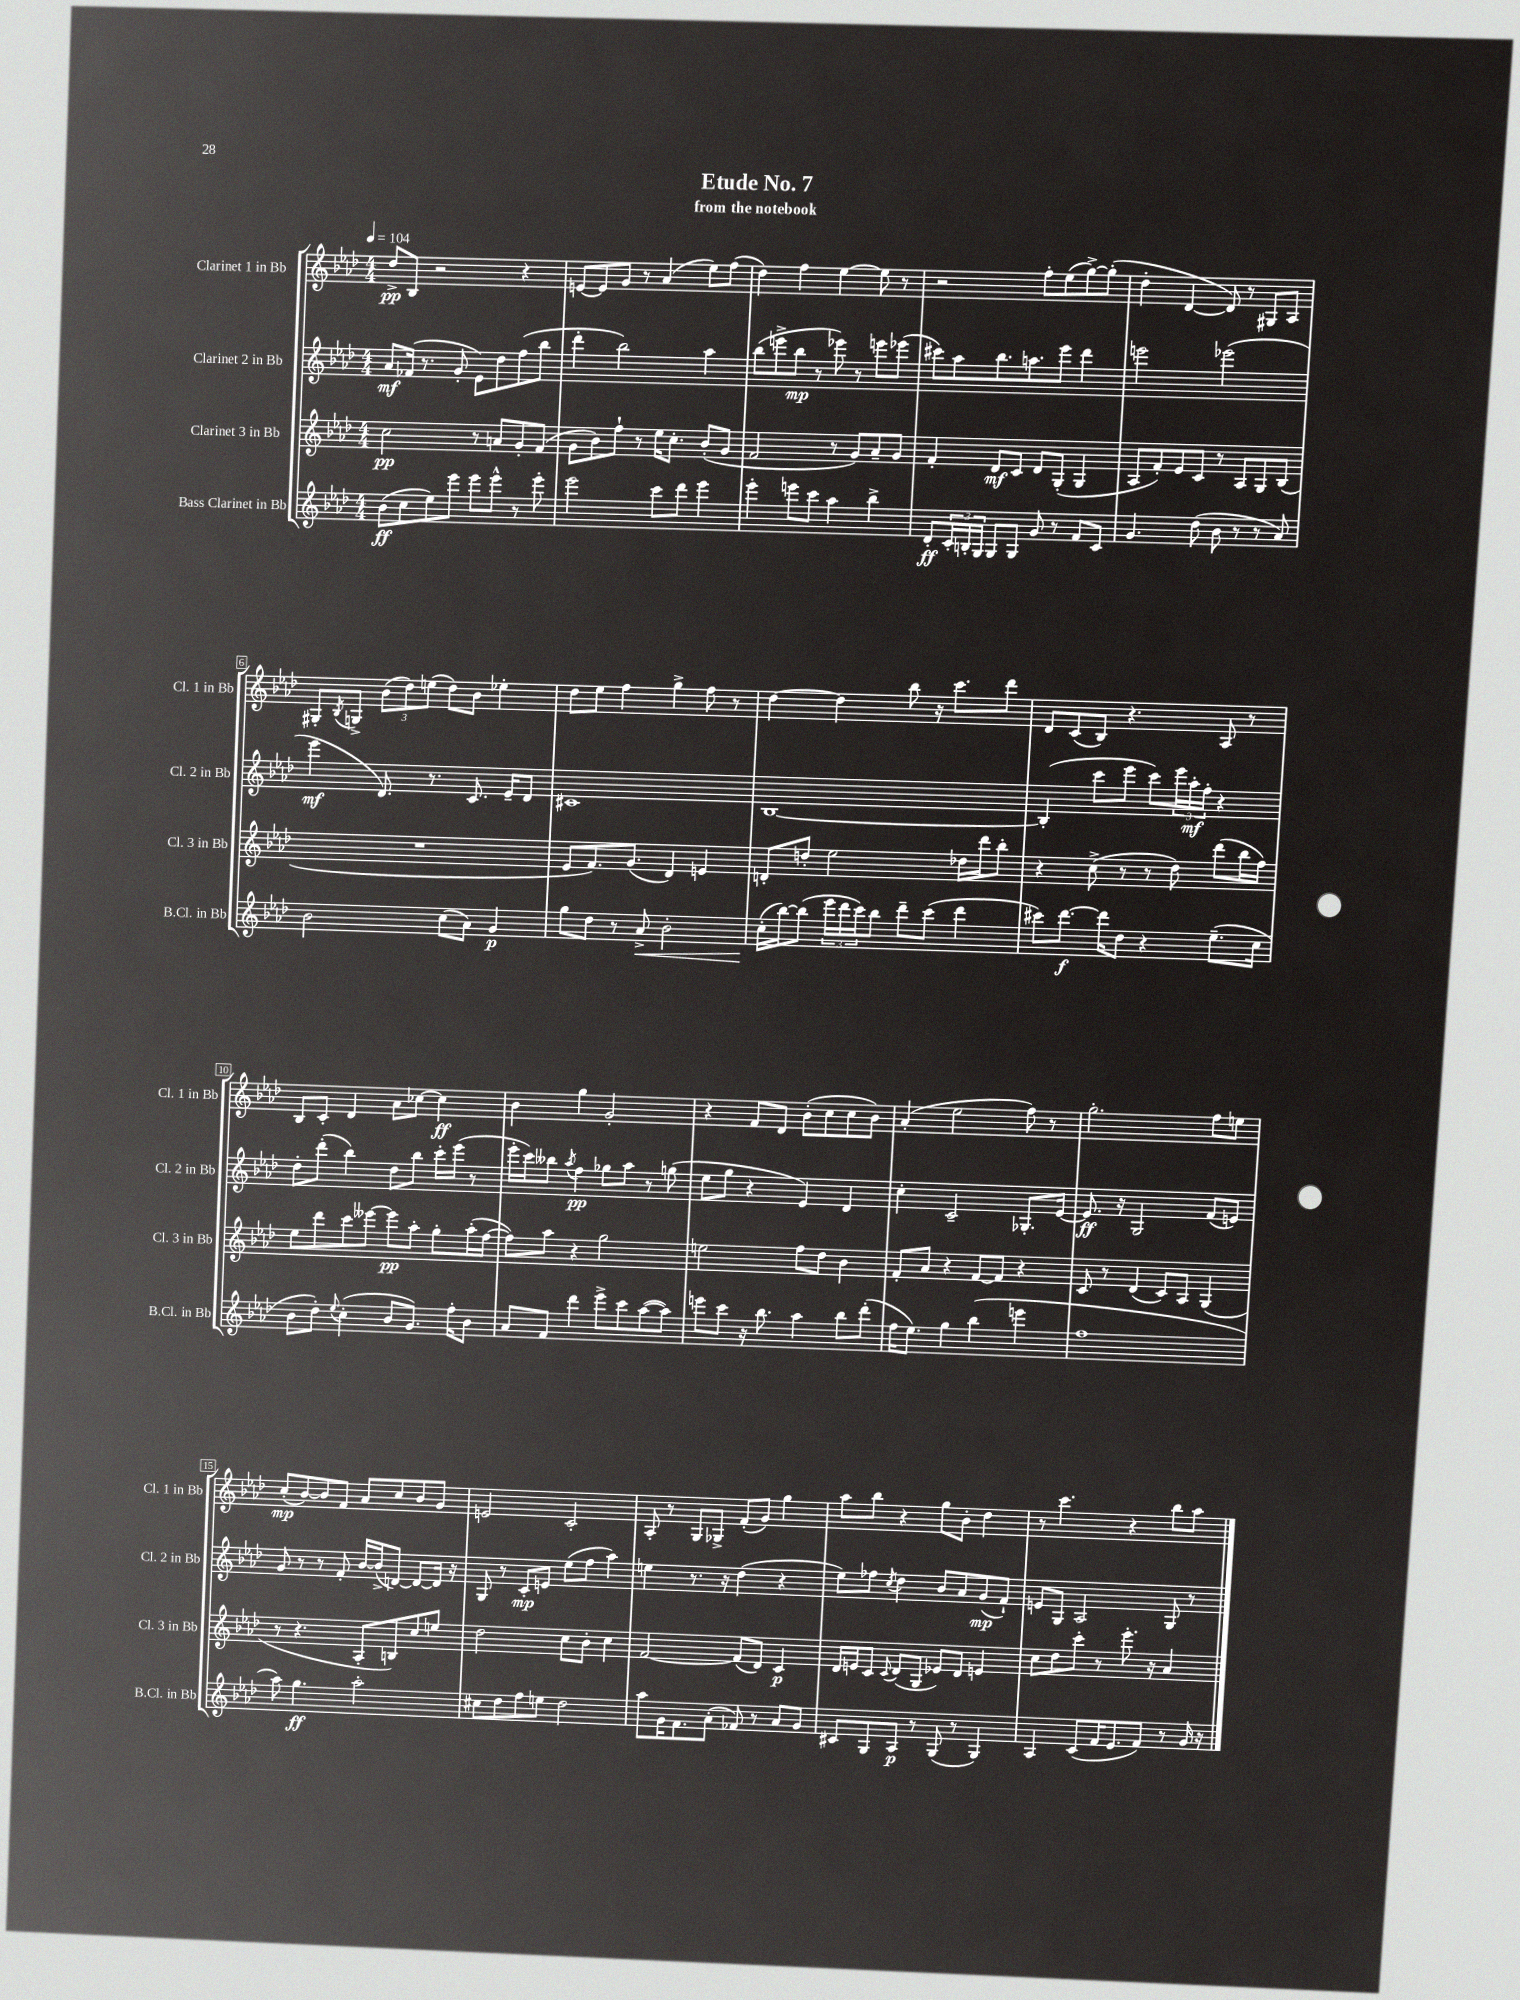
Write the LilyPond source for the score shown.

\header { title = "Etude No. 7" subtitle = "from the notebook" }
<<
\new StaffGroup <<
\new Staff = "s0" \with { instrumentName = "Clarinet 1 in Bb" shortInstrumentName = "Cl. 1 in Bb" } {
    \clef treble \key aes \major \numericTimeSignature \time 4/4 \tempo 4 = 104
    des''8->\pp bes8 r2 r4 |
    e'8~ e'8 g'8 r8 aes'4( ees''8) f''8( |
    des''4) f''4 ees''4~ ees''8 r8 |
    r2 f''8-. ees''8( g''8~->) g''8-.( |
    des''4-. des'4~ des'8) r8 gis8 aes8 |
    gis8-. \acciaccatura { bes8 } g8-> \tuplet 3/2 { bes'8( des''8) e''8( } des''8) bes'8 ees''4-. |
    des''8 ees''8 f''4 g''4-> f''8 r8 |
    des''4~ des''4 bes''8 r16 c'''8. des'''8 |
    des'8 c'8( bes8) r4. aes8 r8 |
    bes8 c'8-. des'4 aes'8 ces''8~ ces''4\ff |
    bes'4 g''4 g'2-. |
    r4 f'8 des'8 bes'8-.( c''8 c''8 bes'8) |
    aes'4-.( ees''2 f''8) r8 |
    g''2.-. f''8 e''8 |
    c''8-.\mp( bes'8~) bes'8 f'8 aes'8 c''8 bes'8 g'8 |
    e'2 c'2-. |
    aes8-. r8 g8 ges8-> f'8-.( g'8) g''4 |
    aes''8 bes''8 r4 g''8 bes'8-. des''4 |
    r8 c'''4. r4 bes''8 aes''8 \bar "|." |
}
\new Staff = "s1" \with { instrumentName = "Clarinet 2 in Bb" shortInstrumentName = "Cl. 2 in Bb" } {
    \clef treble \key aes \major \numericTimeSignature \time 4/4
    aes'8\mf fes'16( r8. g'8-. ees'8) des''8 f''8( bes''8 |
    des'''4-. bes''2) aes''4 |
    bes''8( e'''8-> bes''8\mp r8 ees'''8) r8 e'''8 ees'''8( |
    cis'''8) aes''8 bes''8. a''8. ees'''8 des'''4 |
    e'''2 ees'''2( |
    ees'''4\mf des'8.) r8. c'8. ees'16-- des'8 |
    cis'1 |
    bes1~ |
    bes4-.( c'''8 ees'''8 c'''8) \tuplet 3/2 { ees'''16 aes''16-.\mf f''16-. } r4 |
    des''8-. des'''8-.( bes''4) des''8 bes''8 c'''16-. ees'''16( r8 |
    ees'''16-. c'''16) beses''8 \acciaccatura { aes''8 } f''4\pp ges''8 aes''8 r8 g''8( |
    ees''8 g''8 r4 ees'4) des'4 |
    c''4-. c'2-- ges8.-. ees'16~ |
    ees'8.\ff r16 g2 f'8( e'8) |
    g'8 r8 r8 f'8-. bes'16~ bes'16->( d'8~) d'8~ d'16 r16 |
    g8 r8 c'8-.\mp e'8 ees''8( f''8 aes''4) |
    e''4 r8. r16 des''4( r4 |
    ees''8) fes''8 \acciaccatura { c''8 } des''4 bes'8 aes'8 g'8\mp( f'8-!) |
    e'8 g8 aes2 g8 r8 \bar "|." |
}
\new Staff = "s2" \with { instrumentName = "Clarinet 3 in Bb" shortInstrumentName = "Cl. 3 in Bb" } {
    \clef treble \key aes \major \numericTimeSignature \time 4/4
    c''2\pp r8 a'8 g'8-. f'8( |
    g'8 bes'8) f''8-! r8 ees''16 c''8.-. bes'8-.( g'8 |
    f'2 r8 g'8) aes'8-- g'8 |
    f'4-. des'8\mf c'8 des'8 g8-.( g4 |
    aes8 f'8-.) ees'8 c'8 r8 aes8 g8 bes8( |
    R1 |
    ees'8 f'8.) g'8.( des'4) e'4 |
    d'8-. d''8-. ees''2 des''16 des'''16 bes''8-. |
    r4 c''8->( r8 r8 des''8) des'''8( bes''16 f''16) |
    ees''8 des'''8 c'''8 eeses'''8~ eeses'''8\pp aes''8-. g''8-. aes''16-.( f''16~ |
    f''8) aes''8 r4 g''2 |
    e''2 f''8 des''8 bes'4 |
    f'8-. aes'8 r4 f'8~ f'8 r4 |
    c'8 r8 des'4( c'8) aes8 g4( |
    r8 r4. aes8-. b8) c''8 e''8 |
    des''2 c''8 bes'8-. c''4 |
    f'2~ f'8( des'8) c'4\p |
    des'16 e'16 c'8 \appoggiatura { c'8 } des'8( g8 ees'8) des'8 e'4 |
    c''8 des''8 c'''8-. r8 ees'''8.-. r16 aes'4 \bar "|." |
}
\new Staff = "s3" \with { instrumentName = "Bass Clarinet in Bb" shortInstrumentName = "B.Cl. in Bb" } {
    \clef treble \key aes \major \numericTimeSignature \time 4/4
    bes'8\ff( c''8 ees''8) ees'''8 ees'''8 ees'''8-^ r8 ees'''8-. |
    ees'''2 c'''8 des'''8 ees'''4 |
    ees'''4-. e'''8 c'''8 aes''4 bes''4-> |
    des'8-.\ff \tuplet 3/2 { c'16-. b16-. g16 } g8 g8 g'8 r8 f'8 c'8 |
    g'4. des''8( bes'8 r8 r8 aes'8) |
    bes'2 c''8( aes'8) g'4\p |
    g''8 des''8 r8 aes'8->\< bes'2-. |
    c''16-.\!( bes''16~) bes''8( \tuplet 3/2 { ees'''16 des'''16 c'''16) } bes''8 des'''8-- c'''8( des'''4 |
    cis'''8) des'''8.~\f des'''16 des''8 r4 ees''8.--( c''16 |
    bes'8 des''8-.) \appoggiatura { ees''8 } c''4-.( bes'8 g'8.) f''16-. bes'8 |
    aes'8 f'8 des'''4 ees'''8-> c'''8 aes''8~( aes''8) |
    e'''8 c'''8 r16 bes''8. aes''4 bes''8 des'''8-.( |
    f''16 ees''8.) g''4 bes''4( e'''4 |
    f''1 |
    aes''8) g''4.\ff aes''2-. |
    cis''8 des''8 f''8 e''8 des''2 |
    aes''8 g'16 f'8. aes'8-.( fes'8) r8 aes'8 g'8 |
    cis'8 g8 aes8\p r8 g8( r8 g4) |
    aes4 c'8( f'16 ees'8. f'8) r8 g'16 r16 \bar "|." |
}
>>
>>
\layout { \context { \Score \override BarNumber.stencil = #(make-stencil-boxer 0.1 0.3 ly:text-interface::print) } }
